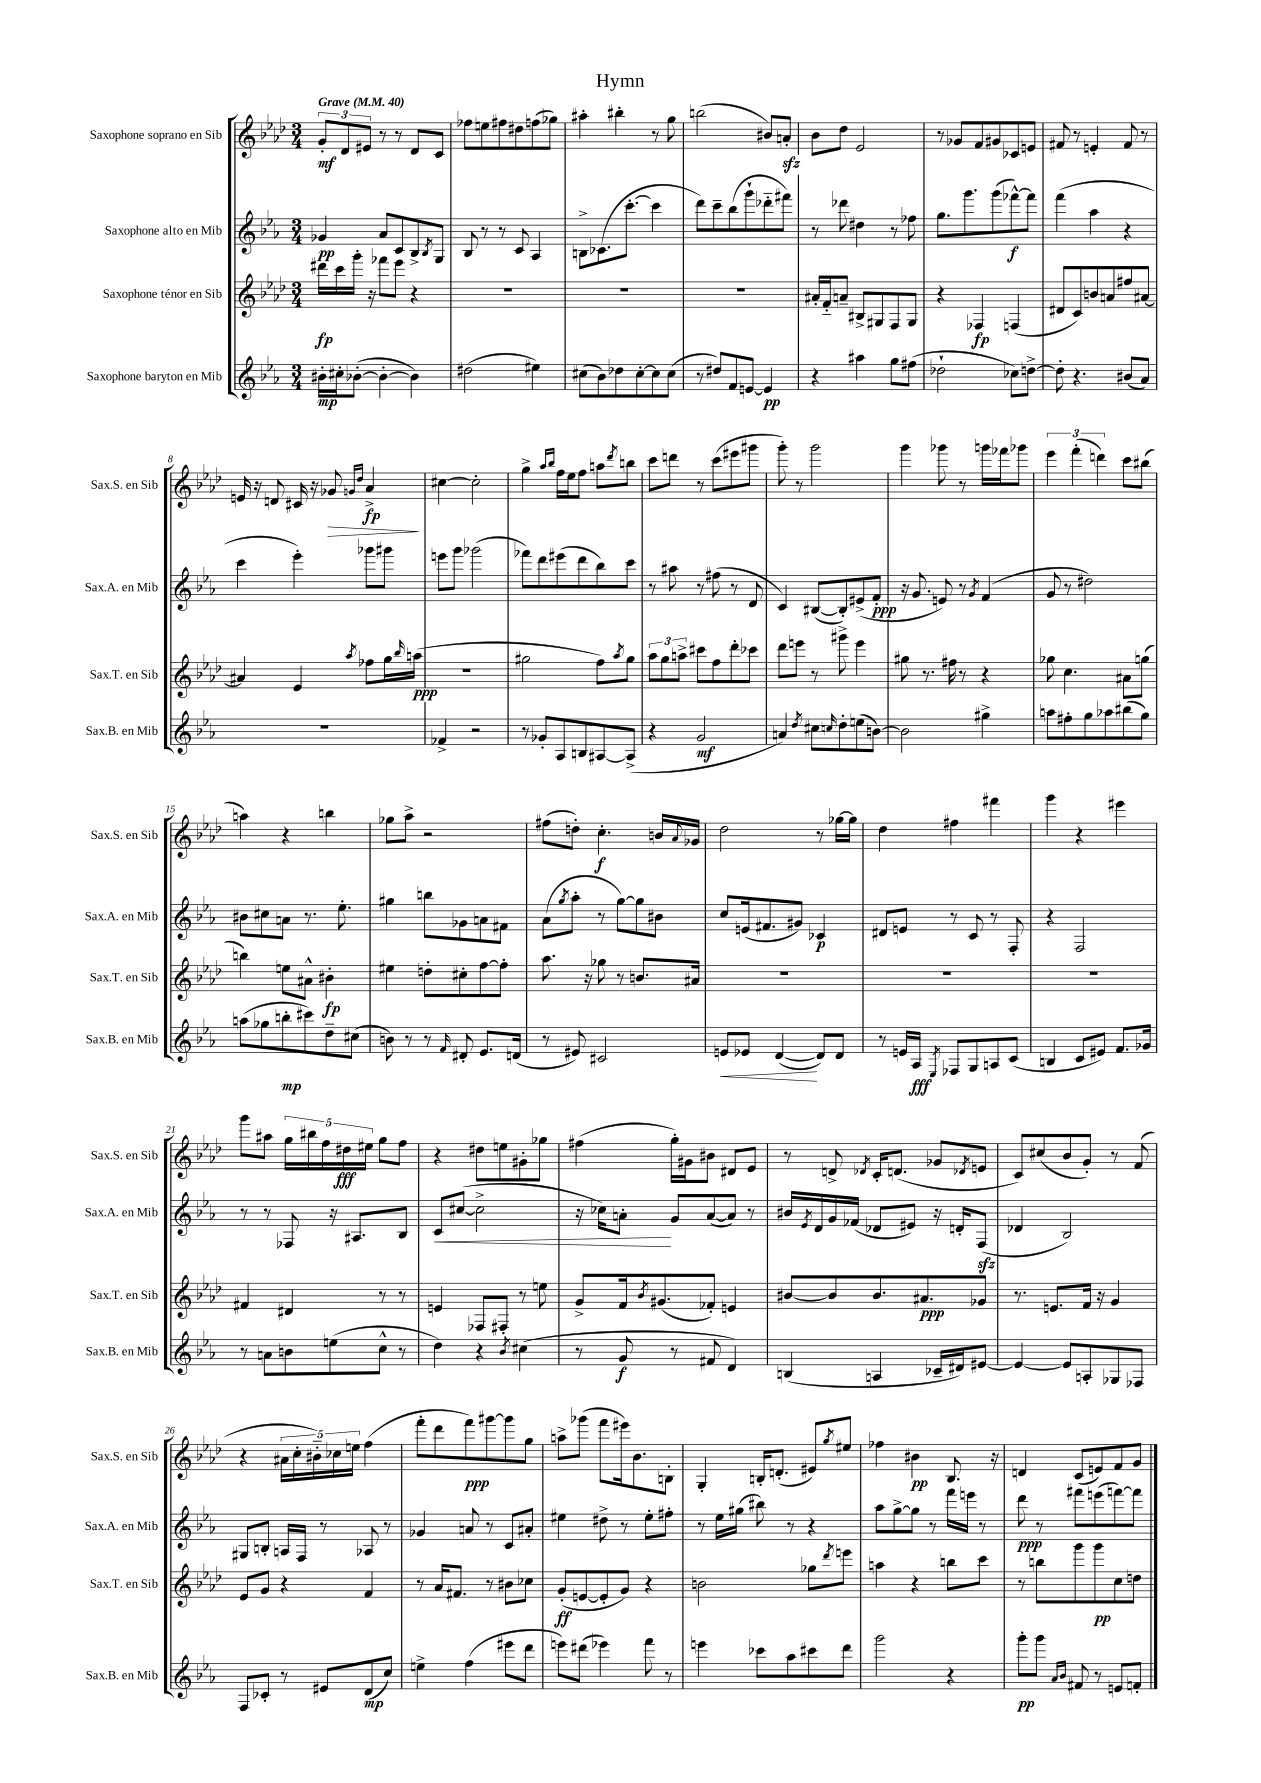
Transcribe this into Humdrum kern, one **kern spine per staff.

**kern	**kern	**kern	**kern
*staff4	*staff3	*staff2	*staff1
*clefG2	*clefG2	*clefG2	*clefG2
*k[b-e-a-]	*k[b-e-a-d-]	*k[b-e-a-]	*k[b-e-a-d-]
*M3/4	*M3/4	*M3/4	*M3/4
*MM40	*MM40	*MM40	*MM40
16b#'	16ddd#	4g-	12g'
16cc#'	16ccc	.	.
.	.	.	12d-
([8b-'	16ggg'	.	.
.	.	.	12e#
.	16r	.	.
4b-'_	8fff-	8a-	8r
.	8eee-	8c	8r
4b-])	4r	8B-^	8d-
.	.	8qB-	.
.	.	8G	8c
=	=	=	=
(2dd#	2.r	8B-	8ff-
.	.	8r	8ee
.	.	8r	8ff#
.	.	8c	8dd#
4ee#)	.	4A-	(8ff
.	.	.	8gg-)
=	=	=	=
(8cc#	2.r	8B^	4aa#'
8b-)	.	(8.c-	.
8dd-	.	.	4bb#'
.	.	[8.ccc'	.
[8cc#'	.	.	.
8cc#]	.	4ccc]	8r
(8cc#	.	.	8gg
=	=	=	=
8r	2.r	8ddd)	(2bb
8dd#)	.	8ccc~	.
8f	.	(8bb-	.
[8e	.	8ggg`	.
4e]	.	8ddd-'~	8b#)
.	.	8fff#)	8a'
=	=	=	=
4r	16a#'	8r	8b-
.	16f'~	.	.
.	8a~	8ddd-	8dd-
4aa#	8B#^	4dd#	2e-
.	8G#	.	.
8gg	8F	8r	.
(8ff#	8G#	8ff-	.
=	=	=	=
2dd-`	4r	8.gg	8r
.	.	.	8g-
.	.	8.ggg	.
.	4F-	.	8f
.	.	(8ggg	8g#
8cc-)	(4F	[8fff-^^)	8c-
[8dd^	.	8fff-]	8e
=	=	=	=
8dd']	8d#	(4fff	8f#
4.r	8c)	.	8r
.	8b	4aa-	4e'
.	8a	.	.
(8b#	8ff#	4r	8f#
8a-)	[8a#	.	8r
=	=	=	=
2.r	4a#]	4ccc	16e
.	.	.	16r
.	.	.	8d
.	4e-	4eee-')	16c#
.	.	.	16r
.	.	.	8g-
.	.	.	16qqg
.	8qaa-	.	16qqdd-
.	8ff-	8ggg-	4a-^
.	16gg	8ggg#	.
.	16qqbb-	.	.
.	(16aa	.	.
=	=	=	=
4f-^	2.r	8eee	[4cc#
.	.	8ggg	.
2r	.	(2ggg-	2cc#']
=	=	=	=
8r	2gg#	8fff-)	4gg^
8g-'	.	8ddd	.
.	.	.	16qqaa-
.	.	.	16qqbb-
8A-	.	(8eee#	16ff
.	.	.	16ee-
8B	.	8ddd	8ff
[8A#	8ff)	8bb-)	8aa
.	8qaa-	.	8qddd-
(8A#^]	8gg#	8ccc	8bb
=	=	=	=
4r	12aa-	8r	8ccc
.	12gg	.	.
.	.	8aa#	8ddd
.	12aa^	.	.
2g	8ccc#	8r	8r
.	8ff	(8ff#	(8ccc
.	8ddd-'	8r	8eee#
.	8ccc-	8d	8ggg#
=	=	=	=
4a)	8ddd-	4c)	8ggg')
.	8eee	.	8r
8qdd	.	.	.
8cc#	8r	([8B#	2ggg
16qqcc	.	.	.
8dd'	8ggg#^	8B#'])	.
(8ee	4eee	(8e#^	.
[8b)	.	8f'	.
=	=	=	=
2b]	8gg#	16r	4ggg
.	.	8.g	.
.	8.r	.	.
.	.	8e)	8ggg-
.	16ff#	.	.
.	8r	8r	8r
.	.	8qg	.
4gg#^	4r	(4f	16ggg
.	.	.	16fff-
.	.	.	8ggg-
=	=	=	=
8aa	8gg-	8g	6eee-
8ff#'	4.cc	8r	.
.	.	.	(6fff'
8gg	.	2dd#)	.
.	.	.	6ddd)
8aa-	.	.	.
(8bb#	8a#	.	8ccc
8gg)	(8gg	.	(8bb#
=	=	=	=
(8aa	4bb)	8b#	4aa)
8gg-	.	8cc#	.
8bb'	8ee	8a	4r
8ccc#)	8a#^^	8.r	.
8dd~	4b#'	.	4bb
.	.	8.ee-'	.
(8cc#	.	.	.
=	=	=	=
8b)	4ee#	4gg#	8gg-
8r	.	.	8aa-^
8r	8dd'	8bb	2r
16qqf	.	.	.
8d#'	8cc#'	8g-	.
8.e-	[8ff	8a	.
.	8ff']	8f#	.
(16d	.	.	.
=	=	=	=
8r	8.aa-	(8a-	(8ff#
.	.	8qgg	.
8e#)	.	8aa-'	8dd')
.	16r	.	.
2c#	8gg-	8r	4.cc'
.	8r	[8gg)	.
.	8.b	8gg]	.
.	.	8b#	16b
.	.	.	8qqa-
.	16a#	.	16g-
=	=	=	=
8e	2.r	8cc	2dd-
8e-	.	(16e	.
.	.	8.f#	.
([4d	.	.	.
.	.	8g#)	.
8d])	.	4c-	8r
8d	.	.	[16gg-
.	.	.	16gg-]
=	=	=	=
8r	2.r	8d#	4dd-
16e	.	8e	.
16A-	.	.	.
8qE-	.	.	.
8F-	.	8r	4ff#
8G	.	8c	.
8A	.	8r	4fff#
(8c	.	8F'	.
=	=	=	=
4B	2.r	4r	4ggg
8c	.	2F	4r
8e#)	.	.	.
8.f	.	.	4eee#
16g-	.	.	.
=	=	=	=
8r	4f#	8r	8ggg
8a	.	8r	8aa#
8b	4d#	8F-	20gg
.	.	.	20bb#
.	.	.	20ff
(8ee	.	16r	.
.	.	.	20dd#
.	.	8.A#	.
.	.	.	20ee#
8cc^^	8r	.	8gg
8r	8r	8B-	8ff
=	=	=	=
4dd)	4e	8c	4r
.	.	([8cc#	.
4r	8F-	2cc#^]	8dd#
.	8F#'	.	8ee
8qb-	.	.	.
(4cc#	8r	.	8g#'
.	8ee	.	8gg-
=	=	=	=
8r	8g^	16r	(4ff#
.	.	16cc-)	.
8g	16f	8a'	.
.	8qb-	.	.
.	(8.g#	.	.
8r	.	8g	16gg')
.	.	.	16g#
8f#	8f-')	([8a	8b#
4d)	4e	8a])	8d#
.	.	8r	8e-
=	=	=	=
(4B	[8b#	16b#	8r
.	.	8qe-	.
.	.	16d	.
.	8b#]	16g	8d^
.	.	(16f-	.
.	.	.	8qd-
4A	8.b#	8d-	16c'
.	.	.	(8.d
.	.	8e#)	.
.	8.a#	.	.
16c-~	.	16r	8g-
16d#)	.	16d'	.
.	.	.	8qd-
[8e#	8g-	(8F	8e
=	=	=	=
4e#_	8.r	4d-	8c)
.	.	.	(8cc#
.	8.e	.	.
8e#]	.	2B-)	8b-
8A'	16f	.	8g')
.	16r	.	.
8G-	4g	.	8r
8F-	.	.	(8f
=	=	=	=
8F	8e-	8G#	4r
8c-'	8g	8B'	.
8r	4r	16A	20a#
.	.	.	20cc'
.	.	16F	.
.	.	.	20b#'~)
8e#	.	8r	.
.	.	.	20cc-
.	.	.	20ee
(8d	4f	8A-	(4ff
8cc)	.	8r	.
=	=	=	=
4ee^	8r	4g-	8fff'
.	16a-	.	8ddd-
.	8.f#	.	.
(4ff	.	8a	8fff)
.	8r	8r	[8ggg#
8eee#	8b#	8c	8ggg#]
8ddd	8cc-	8a#'	8gg
=	=	=	=
8eee)	(8g'	4ee#	8aa^
(8ddd#	[8e	.	(8ggg-
4eee-)	8e']	8dd#^	8fff
.	8g)	8r	16eee#)
.	.	.	8.b-
8fff	4r	8ee#'	.
8r	.	8ff#'	8B'
=	=	=	=
4eee	2b	8r	4G'
.	.	16ee-	.
.	.	(16gg#	.
8ccc-	.	8bb#)	16B'
.	.	.	(8.d'
8aa-	.	8r	.
8ccc#	8gg-	4r	8e#)
.	8qddd-	.	8qgg
8ddd	8eee	.	8ee#
=	=	=	=
2ggg	4aa	8aa-	4ff-
.	.	[8gg^	.
.	4r	8gg]	4b#
.	.	8r	.
4r	8bb	16fff	8.B-
.	.	16eee	.
.	8ccc	8r	.
.	.	.	16r
=	=	=	=
8ggg'	8r	8ddd	4d
8ggg	8bb	8r	.
16qqa-	.	.	.
16qqb-	.	.	.
8f#	8ggg	8fff#	(8c
8r	8ggg	(8eee	8e)
8e	8cc	[8fff)	8f
8f'	8dd	8fff]	8g
==	==	==	==
*-	*-	*-	*-
